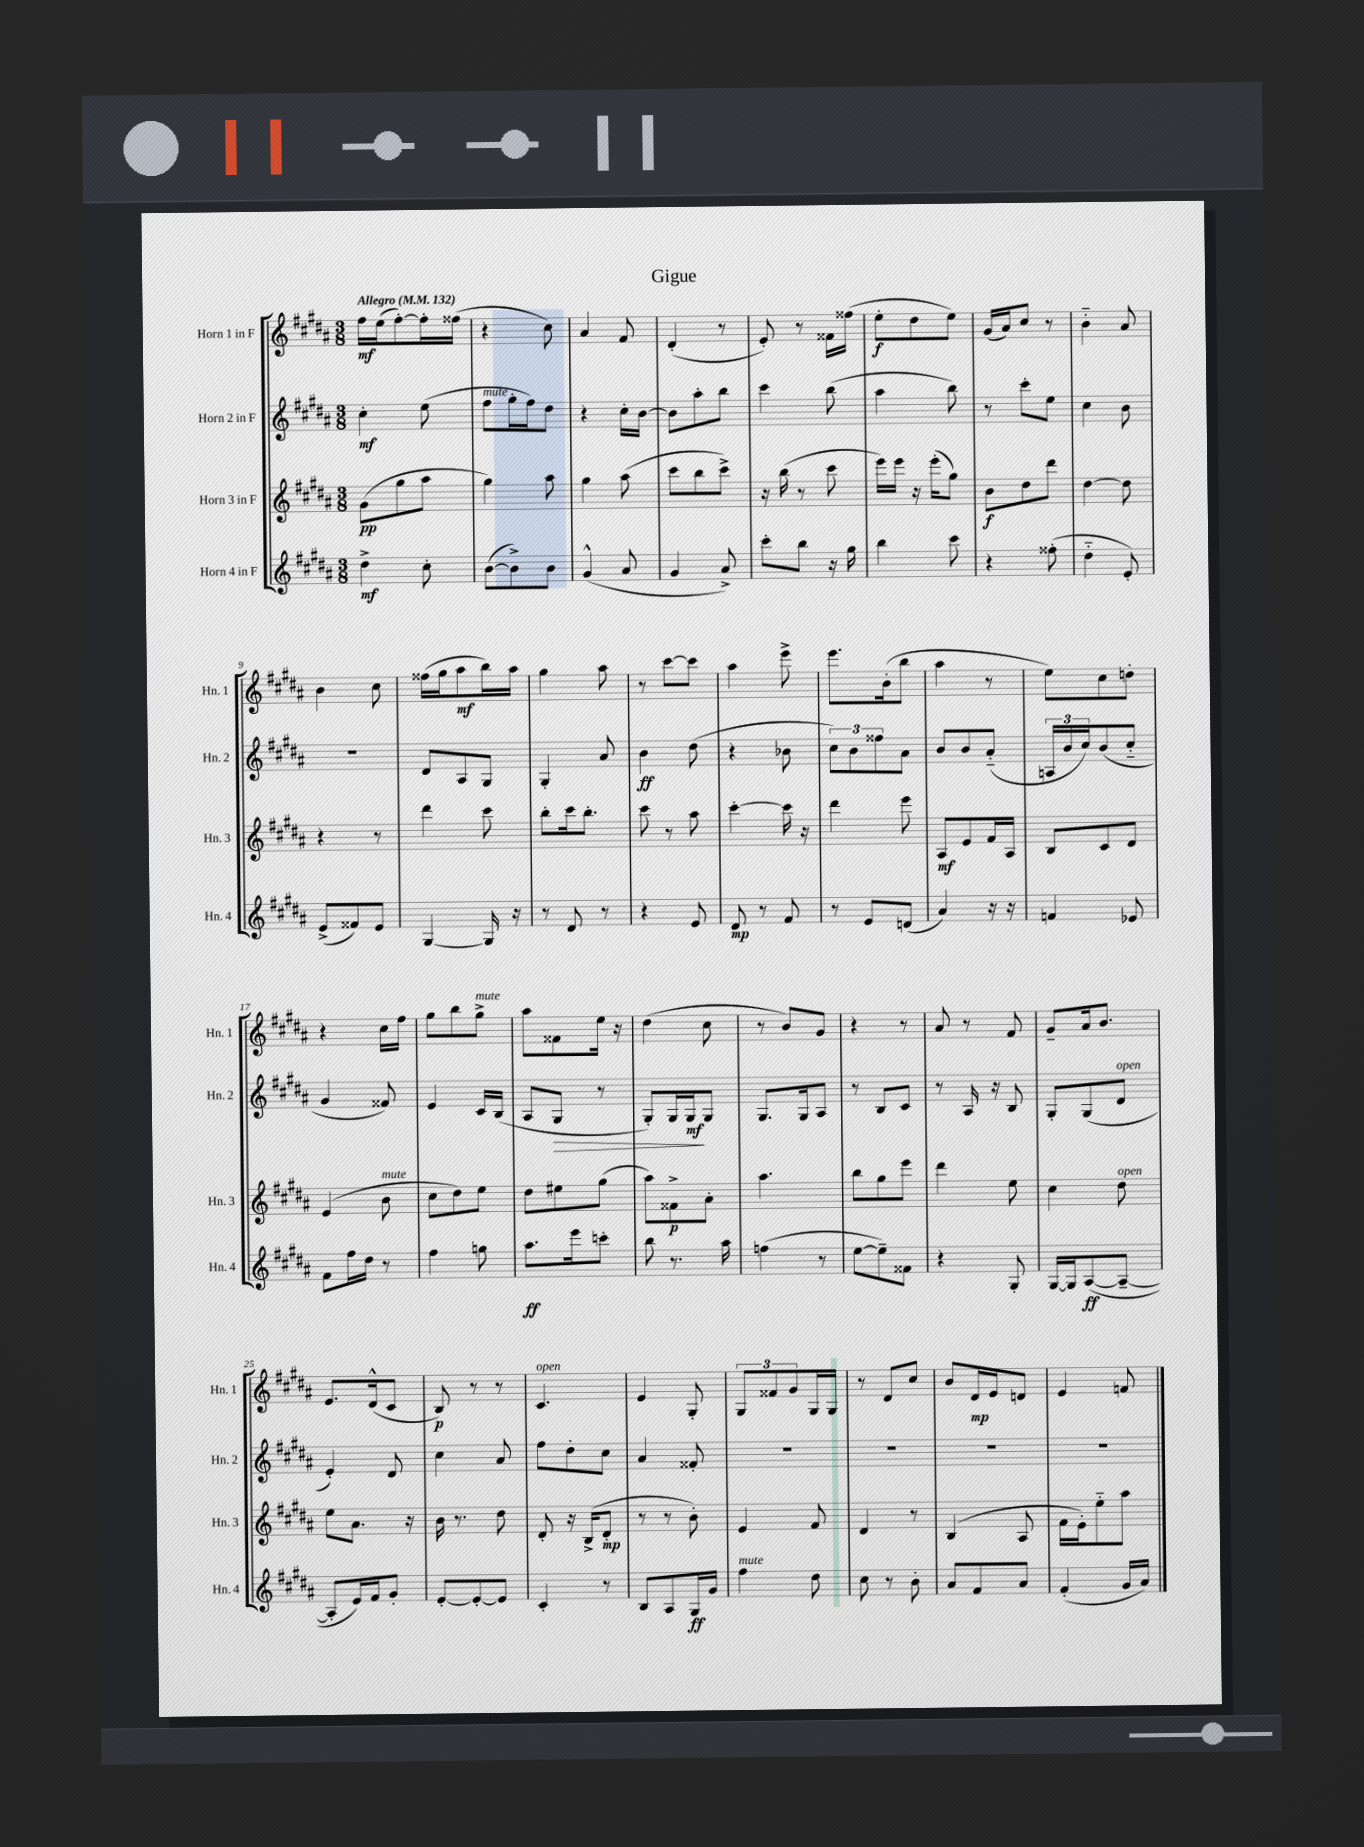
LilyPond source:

\header { title = "Gigue" }
<<
\new StaffGroup <<
\new Staff = "s0" \with { instrumentName = "Horn 1 in F" shortInstrumentName = "Hn. 1" } {
    \clef treble \key b \major \numericTimeSignature \time 3/8 \tempo "Allegro" 4 = 132
    fis''16\mf e''16( fis''8~-.) fis''16-. fisis''16( |
    r4 cis''8) |
    ais'4 fis'8 |
    dis'4-.( r8 |
    e'8-.) r8 fisis'16 fisis''16( |
    e''8-.\f dis''8 e''8) |
    gis'16( ais'16) cis''8 r8 |
    b'4-_ ais'8 |
    b'4 cis''8 |
    fisis''16( gis''16 ais''8\mf b''16) ais''16 |
    gis''4 ais''8 |
    r8 cis'''8~ cis'''8 |
    ais''4 e'''8-> |
    e'''8. b'16-.( b''8 |
    ais''4 r8 |
    e''8) cis''8 d''8-. |
    r4 cis''16 fis''16 |
    gis''8 b''8 gis''8->^\markup { \italic "mute" } |
    ais''8 fisis'8 e''16 r16 |
    dis''4( cis''8 |
    r8 b'8) gis'8 |
    r4 r8 |
    ais'8 r8 fis'8 |
    gis'8-- ais'16 b'8. |
    e'8. dis'16-^( cis'8 |
    b8\p) r8 r8 |
    cis'4.^\markup { \italic "open" } |
    e'4 gis8-. |
    \tuplet 3/2 { gis8 fisis'8 gis'8 } gis16 gis16 |
    r8 dis'8 cis''8 |
    b'8 dis'16\mp e'16 d'8 |
    e'4 f'8 \bar "|." |
}
\new Staff = "s1" \with { instrumentName = "Horn 2 in F" shortInstrumentName = "Hn. 2" } {
    \clef treble \key b \major \numericTimeSignature \time 3/8
    cis''4-.\mf e''8( |
    fis''8^\markup { \italic "mute" } gis''16-. fis''16) dis''8 |
    r4 cis''16-. b'16~ |
    b'8 ais''8-. b''8 |
    cis'''4 b''8( |
    ais''4 b''8) |
    r8 cis'''8-. e''8 |
    cis''4 b'8 |
    R4. |
    dis'8 ais8 gis8 |
    gis4-. ais'8 |
    b'4\ff dis''8( |
    r4 bes'8 |
    \tuplet 3/2 { cis''8) b'8 fisis''8 } ais'8 |
    b'8 b'8 ais'8-_( |
    \tuplet 3/2 { a16 b'16 cis''16) } b'8( cis''8-_ |
    gis'4 fisis'8) |
    e'4 cis'16 b16( |
    ais8 gis8\> r8 |
    gis8-.) gis16 gis16\mf\! gis8 |
    gis8. gis16 ais8 |
    r8 b8 cis'8 |
    r8 ais16 r16 b8 |
    gis8-. gis8( dis'8^\markup { \italic "open" } |
    e'4-.) dis'8 |
    cis''4 ais'8 |
    fis''8 dis''8-. cis''8 |
    ais'4 fisis'8-. |
    R4. |
    R4. |
    R4. |
    R4. \bar "|." |
}
\new Staff = "s2" \with { instrumentName = "Horn 3 in F" shortInstrumentName = "Hn. 3" } {
    \clef treble \key b \major \numericTimeSignature \time 3/8
    gis'8\pp( gis''8 ais''8 |
    gis''4) ais''8 |
    gis''4 ais''8( |
    cis'''8 b''8 cis'''8->) |
    r16 b''16( r8 cis'''8 |
    e'''16) e'''16 r16 e'''16-.( gis''8) |
    b'8\f dis''8 dis'''8 |
    dis''4~ dis''8 |
    r4 r8 |
    dis'''4 cis'''8 |
    b''8-. cis'''16 b''8.-. |
    cis'''8 r8 ais''8 |
    cis'''4~-. cis'''16 r16 |
    dis'''4 e'''8 |
    ais8\mf e'8 fis'16 ais16 |
    b8 cis'8 dis'8 |
    e'4( b'8^\markup { \italic "mute" } |
    cis''8 dis''8) e''8 |
    dis''8 eis''8 gis''8( |
    ais''8) fisis'8->\p ais'8-. |
    ais''4. |
    b''8 gis''8 e'''8 |
    dis'''4 e''8 |
    cis''4 dis''8^\markup { \italic "open" } |
    e''8 ais'8. r16 |
    b'16 r8. dis''8 |
    dis'8-. r16 b16->( dis'8-.\mp |
    r8 r8 b'8-.) |
    e'4 fis'8 |
    dis'4 r8 |
    b4( ais8 |
    fis'16 e'16-.) e''8-_ ais''8 \bar "|." |
}
\new Staff = "s3" \with { instrumentName = "Horn 4 in F" shortInstrumentName = "Hn. 4" } {
    \clef treble \key b \major \numericTimeSignature \time 3/8
    dis''4->\mf cis''8-. |
    b'8~( b'8->) b'8 |
    gis'4-^( ais'8 |
    gis'4 ais'8->) |
    cis'''8-. b''8 r16 gis''16 |
    b''4 cis'''8 |
    r4 fisis''8-.( |
    dis''4-_ e'8-.) |
    e'8->( fisis'8) e'8 |
    gis4~ gis16 r16 |
    r8 dis'8 r8 |
    r4 e'8 |
    dis'8\mp r8 fis'8 |
    r8 e'8 d'8( |
    ais'4) r16 r16 |
    f'4 ees'8 |
    fis'8 fis''16 dis''16 r8 |
    fis''4 g''8 |
    ais''8.\ff e'''16 c'''8-. |
    b''8 r8. ais''16 |
    f''4( r8 |
    e''8~ e''8--) fisis'8 |
    r4 gis8-. |
    gis16~ gis16 ais8~\ff( ais8~-- |
    ais8-. e'16) fis'16 gis'8-. |
    e'8~-. e'8~-. e'8 |
    cis'4-. r8 |
    b8 ais8 gis16\ff gis'16 |
    fis''4^\markup { \italic "mute" } dis''8 |
    cis''8 r8 b'8-. |
    ais'8 fis'8 ais'8 |
    fis'4-.( gis'16 ais'16) \bar "|." |
}
>>
>>
